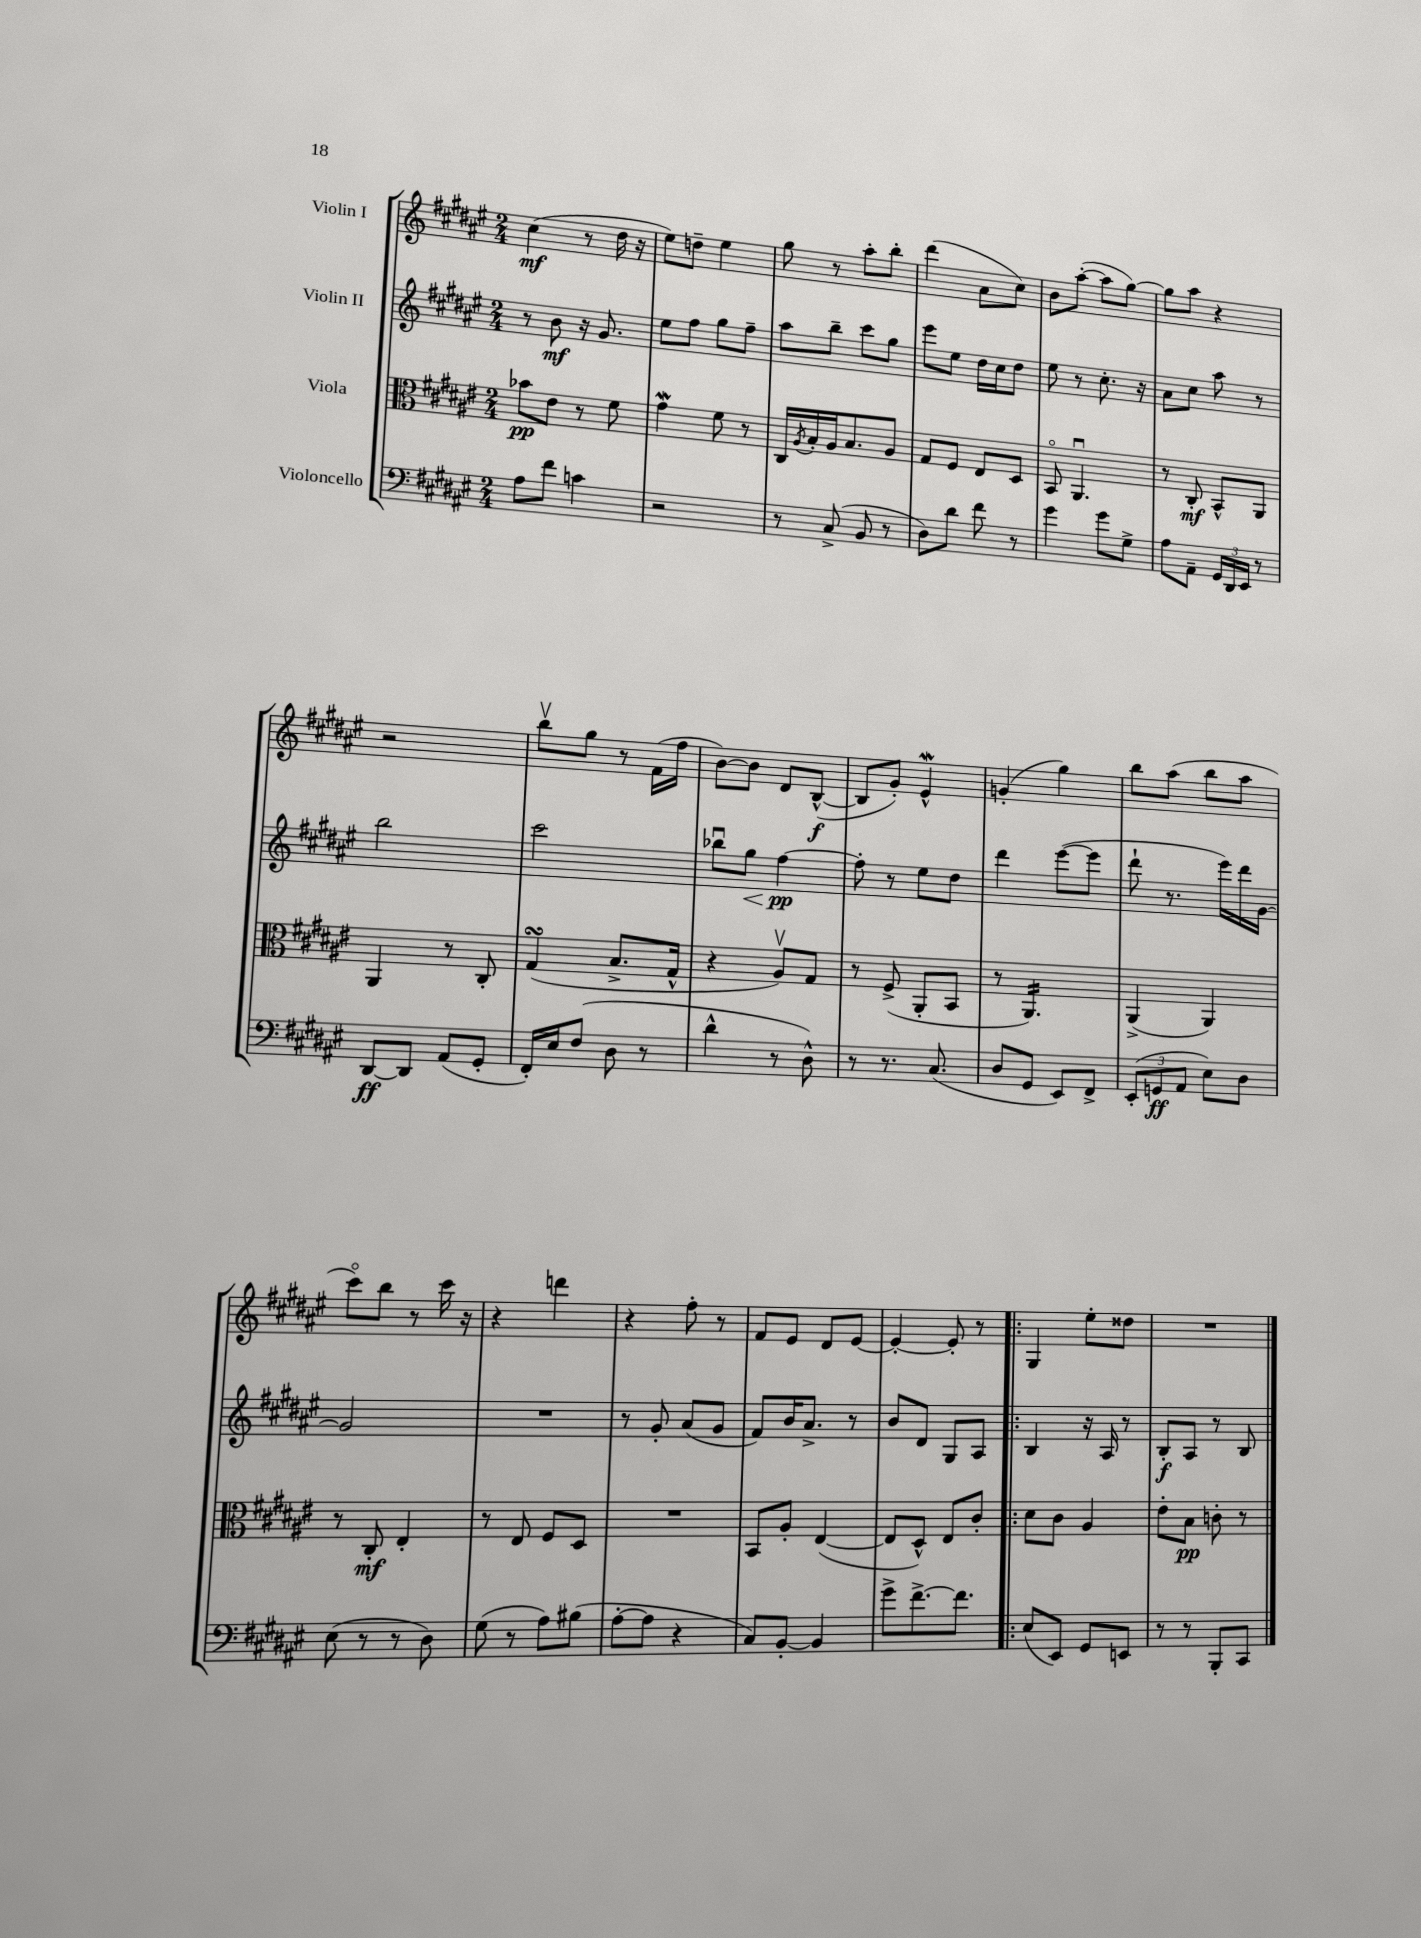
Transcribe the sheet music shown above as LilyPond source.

<<
\new StaffGroup <<
\new Staff = "s0" \with { instrumentName = "Violin I" } {
    \clef treble \key fis \major \numericTimeSignature \time 2/4
    cis''4\mf( r8 dis''16 r16 |
    eis''8) d''8-- eis''4 |
    gis''8 r8 ais''8-. b''8-. |
    dis'''4( ais'8 cis''8) |
    b'8 ais''8~-.( ais''8 gis''8~) |
    gis''8 ais''8 r4 |
    r2 |
    b''8\upbow gis''8 r8 fis'16( fis''16 |
    b'8~) b'8 dis'8 b8~-^\f( |
    b8 gis'8-.) eis'4-^\mordent |
    g'4-.( gis''4) |
    b''8 ais''8( b''8 ais''8 |
    cis'''8\flageolet) b''8 r8 cis'''16 r16 |
    r4 d'''4 |
    r4 fis''8-. r8 |
    fis'8 eis'8 dis'8 eis'8~ |
    eis'4~-. eis'8-. r8 |
    \bar ".|:" gis4 eis''8-. disis''8 |
    R2 \bar "|." |
}
\new Staff = "s1" \with { instrumentName = "Violin II" } {
    \clef treble \key fis \major \numericTimeSignature \time 2/4
    r8 b'8\mf r16 gis'8. |
    eis''8 fis''8 gis''8 fis''8-- |
    ais''8 b''8-- cis'''8 gis''8 |
    eis'''8 eis''8 dis''16 cis''16 dis''8 |
    eis''8 r8 cis''8.-. r16 |
    ais'8 cis''8 ais''8 r8 |
    b''2 |
    cis'''2 |
    bes''8\downbow gis''8\< fis''4~\pp\! |
    fis''8-. r8 eis''8 dis''8 |
    dis'''4 eis'''8~( eis'''8 |
    dis'''8-! r8. eis'''16) dis'''16 gis'16~ |
    gis'2 |
    R2 |
    r8 gis'8-. ais'8( gis'8 |
    fis'8) b'16 ais'8.-> r8 |
    b'8 dis'8 gis8 ais8 |
    \bar ".|:" b4 r16 ais16 r8 |
    b8-.\f ais8 r8 b8 \bar "|." |
}
\new Staff = "s2" \with { instrumentName = "Viola" } {
    \clef alto \key fis \major \numericTimeSignature \time 2/4
    bes'8\pp eis'8 r8 fis'8 |
    gis'4\mordent fis'8 r8 |
    cis16 \acciaccatura { ais8 } b16-. ais16 b8. ais8 |
    gis8 fis8 eis8 dis8 |
    b,8\flageolet ais,4.\downbow |
    r8 cis8-.\mf b,8-^ ais,8 |
    ais,4 r8 cis8-. |
    gis4\turn( b8.-> gis16-^ |
    r4 ais8\upbow) gis8 |
    r8 fis8->( ais,8-. b,8 |
    r8 ais,4.:16) |
    ais,4->( ais,4) |
    r8 cis8-.\mf eis4-. |
    r8 eis8 fis8 dis8 |
    R2 |
    b,8 ais8-. eis4~( |
    eis8 dis8-^) eis8 cis'8-. |
    \bar ".|:" dis'8 cis'8 ais4 |
    eis'8-. b8\pp c'8-. r8 \bar "|." |
}
\new Staff = "s3" \with { instrumentName = "Violoncello" } {
    \clef bass \key fis \major \numericTimeSignature \time 2/4
    ais8 fis'8 c'4 |
    r2 |
    r8 cis8->( b,8 r8 |
    dis8) dis'8 fis'8 r8 |
    gis'4 gis'8 gis8-> |
    ais8 ais,8-- \tuplet 3/2 { gis,16 dis,16 eis,16 } r8 |
    dis,8~\ff dis,8 ais,8( gis,8-. |
    fis,16-.) eis16 fis8( dis8 r8 |
    dis'4-^ r8 dis8-^) |
    r8 r8. cis8.( |
    dis8 gis,8 eis,8) fis,8-> |
    \tuplet 3/2 { eis,8-.( g,8\ff ais,8 } eis8) dis8 |
    eis8( r8 r8 dis8) |
    gis8( r8 ais8) bis8( |
    ais8~-. ais8 r4 |
    cis8) b,8~-. b,4 |
    gis'8-> fis'8.~-> fis'8. |
    \bar ".|:" eis8( eis,8) gis,8 e,8 |
    r8 r8 b,,8-. cis,8 \bar "|." |
}
>>
>>
\layout { \context { \Score \remove "Bar_number_engraver" } }
